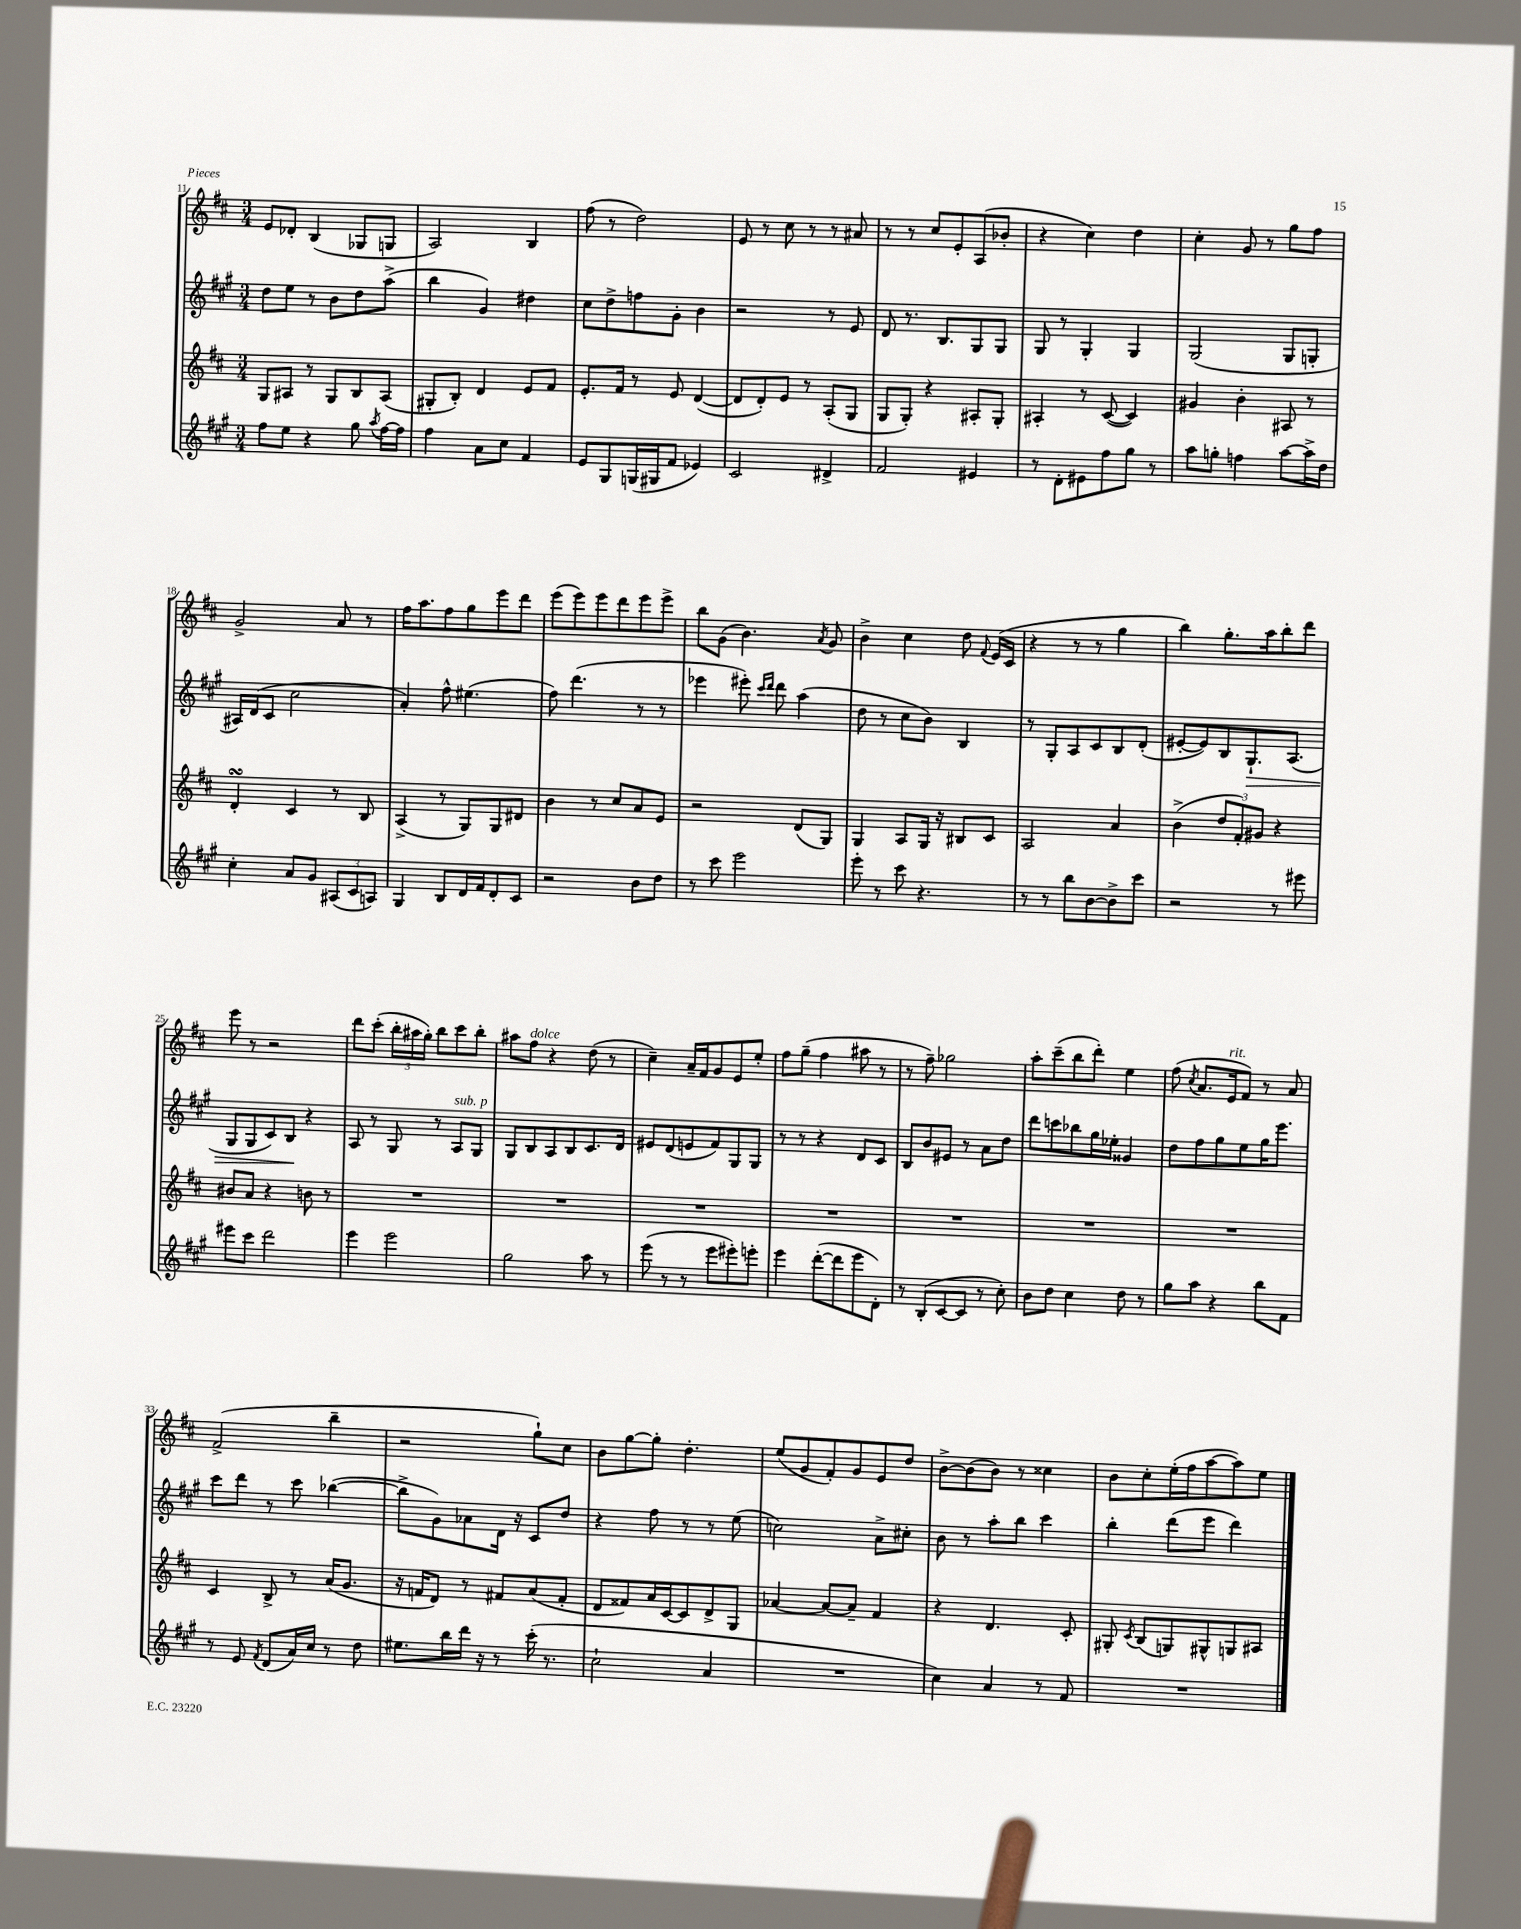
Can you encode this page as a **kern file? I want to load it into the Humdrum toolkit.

**kern	**kern	**kern	**kern
*staff4	*staff3	*staff2	*staff1
*clefG2	*clefG2	*clefG2	*clefG2
*k[f#c#g#]	*k[f#c#]	*k[f#c#g#]	*k[f#c#]
*M3/4	*M3/4	*M3/4	*M3/4
8ff#	8G	8dd	8e
8ee	8A#	8ee	8d-'
4r	8r	8r	(4B
.	8G	8b	.
8gg#	8B	8dd	8G-
8qaa	.	.	.
[16ff#	(8A#	(8aa^	8G
16ff#]	.	.	.
=	=	=	=
4ff#	8G#'	4bb	2A)
.	8B')	.	.
8a	4d	4g#)	.
8cc#	.	.	.
4f#	8e	4dd#	4B
.	8f#	.	.
=	=	=	=
8e	8.e'	8cc#	(8ff#
8G#	.	8dd^	8r
.	16f#	.	.
(16G	8r	8ff	2dd)
16G#	.	.	.
8f#	8e	8g#'	.
4e-)	([4d	4b	.
=	=	=	=
2c#	8d]	2r	8e
.	8d')	.	8r
.	8e	.	8cc#
.	8r	.	8r
4d#^	(8A'	8r	8r
.	8G	8e	8a#
=	=	=	=
2f#	8G	8d	8r
.	8G')	8.r	8r
.	4r	.	8cc#
.	.	8.B	.
.	.	.	8e'
4e#	8A#'	8G#	(8A
.	8G'	8G#	8b-'
=	=	=	=
8r	4A#'	8G#	4r
8d'	.	8r	.
8e#	8r	4G#'	4cc#)
8ff#	([8c#	.	.
8gg#	4c#])	4G#	4dd
8r	.	.	.
=	=	=	=
8aa	4g#	(2G#	4cc#'
8gg'	.	.	.
4ff	4b'	.	8g
.	.	.	8r
[8aa	8A#	8G#	8gg
16aa^]	8r	8G'	8ff#
16dd	.	.	.
=	=	=	=
4cc#'	4d'	16A#)	2g^
.	.	(16d	.
.	.	8c#	.
8a	4c#	2cc#	.
8g#	.	.	.
(12A#	8r	.	8a
12c#	.	.	.
.	8B	.	8r
12A)	.	.	.
=	=	=	=
4G#	(4A^	4a')	16ff#
.	.	.	8.aa
8B	8r	8ff#^^	8ff#
16d	8G)	(4.ee#	8gg
16f#	.	.	.
8d'	8G	.	8eee
8c#	8d#	.	8ddd
=	=	=	=
2r	4b	8ff#)	(8eee
.	.	(4.ddd	8eee)
.	8r	.	8eee
.	8cc#	.	8ddd
8b	8a	8r	8eee
8dd	8e	8r	8eee^
=	=	=	=
8r	2r	4eee-	8bb
8ccc#	.	.	(8g
2eee	.	8eee#')	4.b)
.	.	16qqccc#	.
.	.	16qqddd	.
.	.	8ddd	.
.	(8d	(4aa	.
.	.	.	8qa
.	8G)	.	8g
=	=	=	=
8eee'	4G	8dd	4b^
8r	.	8r	.
8ccc#	8A	8cc#	4cc#
4.r	16G	8b)	.
.	16r	.	.
.	8B#	4B	8dd
.	.	.	8qqf#
.	8c#	.	(16e
.	.	.	16c#
=	=	=	=
8r	2A	8r	4r
8r	.	8G#'	.
8bb	.	8A	8r
[8b	.	8c#	8r
8b^]	4a	8B	4gg
8ccc#	.	(8d'	.
=	=	=	=
2r	(4b^	[8e#'	4bb)
.	.	8e#])	.
.	12dd	8B	8.gg'
.	12f#')	.	.
.	.	8.G#`	.
.	12g#	.	.
.	.	.	16aa
8r	4r	.	8bb'
.	.	(8.A	.
8eee#	.	.	8ddd
=	=	=	=
8eee#	8b#	8G#	8eee
8ccc#	8a	8G#	8r
2ddd	4r	8c#)	2r
.	.	8B	.
.	8b	4r	.
.	8r	.	.
=	=	=	=
4eee	2.r	8A	8ddd
.	.	8r	(8ccc#'
2eee	.	8G#	24bb'
.	.	.	24aa#
.	.	.	24gg')
.	.	8r	8bb
.	.	8A	8ccc#
.	.	8G#	8bb'
=	=	=	=
2gg#	2.r	8G#	8aa#
.	.	8B	8ff#
.	.	8A	4r
.	.	8B	.
8aa	.	8.c#	(8dd
8r	.	.	8r
.	.	16d	.
=	=	=	=
(8eee	2.r	8e#	4cc#~)
8r	.	(8d	.
8r	.	8e	16a~
.	.	.	16f#
8eee	.	8f#)	8g
8eee#')	.	8G#	8e
8eee'	.	8G#	8ee'
=	=	=	=
4eee	2.r	8r	8ff#
.	.	8r	(8gg~
([8ddd'	.	4r	4ff#
8ddd]	.	.	.
8eee	.	8d	8aa#
8d')	.	8c#	8r
=	=	=	=
8r	2.r	8B	8r
(8B'	.	8b	8ff#~)
[8c#	.	8e#	2gg-
8c#]	.	8r	.
8r	.	8a	.
8cc#')	.	8dd	.
=	=	=	=
8b	2.r	8ddd	8aa'
8dd	.	8ccc	(8ccc#~
4cc#	.	8bb-	8bb
.	.	16gg#	8ddd')
.	.	16ee-'	.
8dd	.	4g##	4ee
8r	.	.	.
=	=	=	=
8gg#	2.r	8dd	(8ff#
.	.	.	8qcc#
8aa	.	8ff#	8.a
4r	.	8gg#	.
.	.	.	16e
.	.	8ee	8f#)
8bb	.	16gg#	8r
.	.	8.eee	.
8f#	.	.	8a
=	=	=	=
8r	4c#	8ccc#	(2f#^
8e	.	8ddd	.
8qf#	.	.	.
(8d	8B^	8r	.
16a)	8r	8ccc#	.
16cc#	.	.	.
8r	(16a	([4bb-	4bb~
.	8.g	.	.
8dd	.	.	.
=	=	=	=
8.ee#	16r	8bb-^]	2r
.	16f	.	.
.	8d)	8g#)	.
16bb	.	.	.
16ddd	8r	8a-	.
16r	.	.	.
8r	8f#	16d	.
.	.	16r	.
(16ccc#'	(8a	8c#	8gg`)
8.r	.	.	.
.	8f#'	8dd	8cc#
=	=	=	=
2cc#`	8d	4r	8b
.	8f##)	.	[8gg
.	16a	8ff#	8gg']
.	[16c#	.	.
.	8c#]	8r	4.dd'
4a	8d^	8r	.
.	8G	(8ee	.
=	=	=	=
2.r	[4a-	2cc)	(8ee
.	.	.	8g
.	8a-_	.	8f#')
.	8a-~]	.	8g
.	4f#	8a^	8e
.	.	8cc#'	8dd
=	=	=	=
4cc#)	4r	8b	[8b^
.	.	8r	(8b]
4a	4.d	8aa'	8b)
.	.	8bb	8r
8r	.	4ccc#	4cc##
8f#	8c#'	.	.
=	=	=	=
2.r	8G#'	4bb'	8b
.	8qc#	.	.
.	(8B	.	8cc#'
.	8G)	(8ddd	(16ee'
.	.	.	16ff#
.	8G#^^	8eee	[8aa
.	8G	4ddd)	8aa])
.	8A#	.	8ee
==	==	==	==
*-	*-	*-	*-
